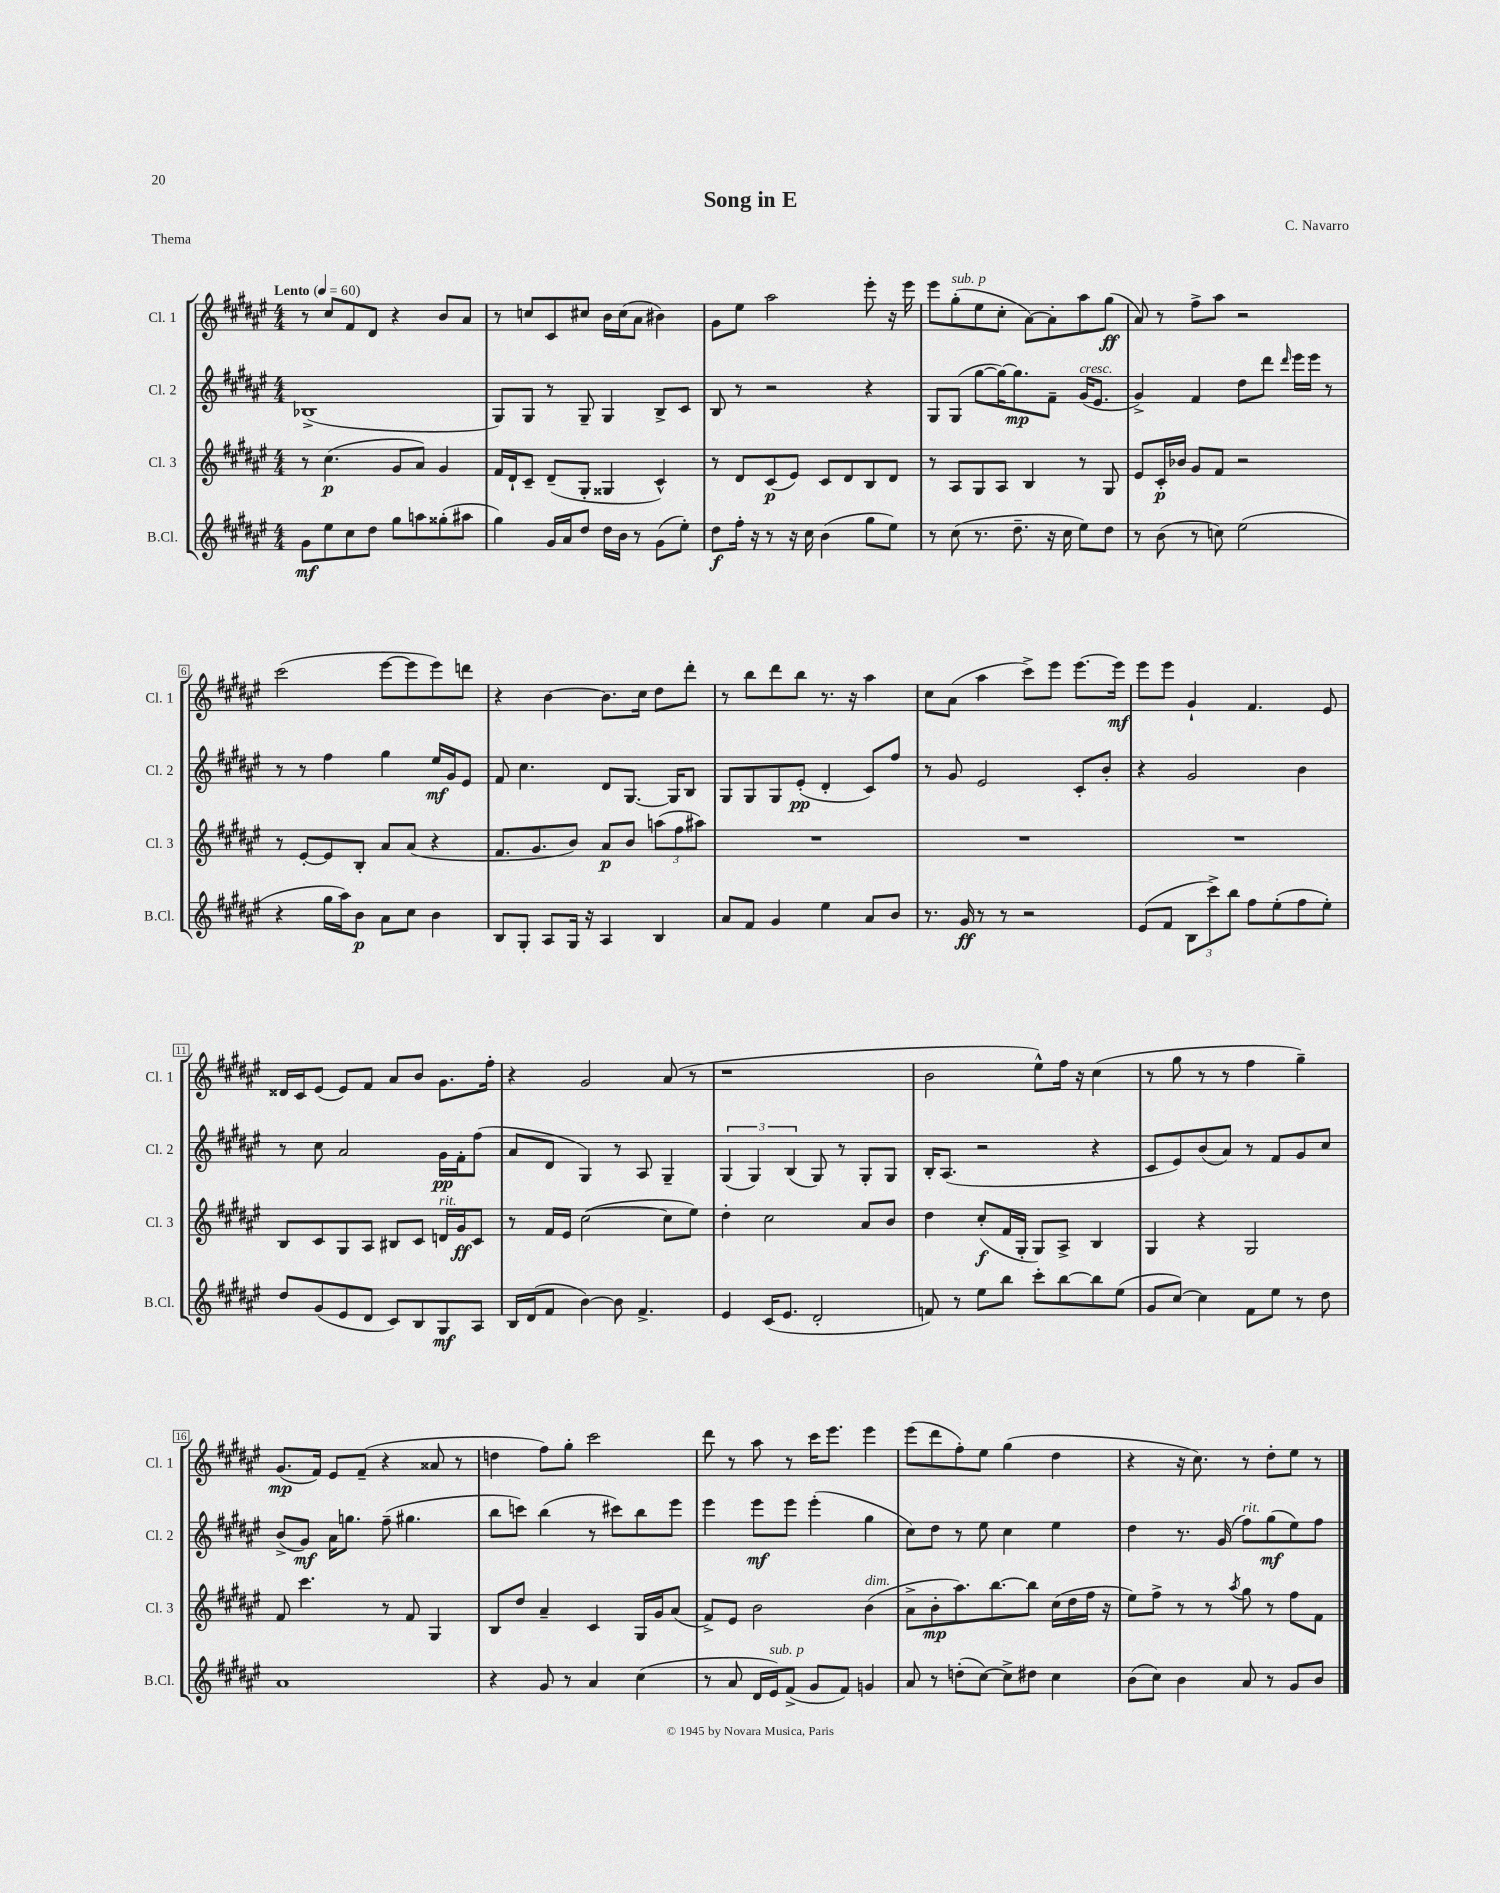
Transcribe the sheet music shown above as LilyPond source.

\header { title = "Song in E" composer = "C. Navarro" piece = "Thema" }
<<
\new StaffGroup <<
\new Staff = "s0" \with { instrumentName = "Cl. 1" shortInstrumentName = "Cl. 1" } {
    \clef treble \key fis \major \numericTimeSignature \time 4/4 \tempo "Lento" 4 = 60
    r8 cis''8 fis'8 dis'8 r4 b'8 ais'8 |
    r8 c''8 cis'8 cis''8 b'16 cis''16( ais'8 bis'4) |
    gis'8 eis''8 ais''2 eis'''8-. r16 eis'''16 |
    eis'''8 gis''8-.^\markup { \italic "sub. p" }( eis''8 cis''8-. ais'8~) ais'8-. ais''8 gis''8\ff( |
    ais'8) r8 fis''8-> ais''8 r2 |
    cis'''2( eis'''8~ eis'''8 eis'''8) d'''8 |
    r4 b'4~ b'8. cis''16 dis''8 dis'''8-. |
    r8 b''8 dis'''8 b''8 r8. r16 ais''4 |
    cis''8 ais'8( ais''4 cis'''8->) eis'''8 eis'''8.~ eis'''16\mf |
    eis'''8 eis'''8 gis'4-! fis'4. eis'8 |
    disis'16 cis'16 eis'8( eis'8) fis'8 ais'8 b'8 gis'8. fis''16-. |
    r4 gis'2 ais'8( r8 |
    r1 |
    b'2 eis''8-^) fis''16 r16 cis''4( |
    r8 gis''8 r8 r8 fis''4 gis''4--) |
    gis'8.\mp( fis'16) eis'8 fis'8--( r4 aisis'8 r8 |
    d''4 fis''8) gis''8-. cis'''2 |
    dis'''8 r8 ais''8 r8 cis'''16 eis'''8. eis'''4 |
    eis'''8( dis'''8 fis''8-.) eis''8 gis''4( dis''4 |
    r4 r16 cis''8.) r8 dis''8-. eis''8 r8 \bar "|." |
}
\new Staff = "s1" \with { instrumentName = "Cl. 2" shortInstrumentName = "Cl. 2" } {
    \clef treble \key fis \major \numericTimeSignature \time 4/4
    bes1->( |
    gis8) gis8 r8 gis8-- gis4 b8-> cis'8 |
    b8 r8 r2 r4 |
    gis8 gis8( gis''8~ gis''16~) gis''8.\mp fis'8-- gis'16^\markup { \italic "cresc." }( eis'8. |
    gis'4->) fis'4 dis''8 dis'''8 \grace { dis'''16 } eis'''16 eis'''16 r8 |
    r8 r8 fis''4 gis''4 eis''16\mf gis'16 eis'8 |
    fis'8 cis''4. dis'8 gis8.~ gis16 b8 |
    gis8 gis8 gis8 eis'8-.\pp( dis'4-. cis'8) fis''8 |
    r8 gis'8 eis'2 cis'8-. b'8-. |
    r4 gis'2 b'4 |
    r8 cis''8 ais'2 gis'16\pp fis'16-. fis''8( |
    ais'8 dis'8 gis4) r8 ais8 gis4-- |
    \tuplet 3/2 { gis4( gis4) b4( } gis8) r8 gis8-. gis8 |
    b16-. ais8.( r2 r4 |
    cis'8 eis'8) b'8( ais'8) r8 fis'8 gis'8 cis''8 |
    b'8->( gis'8\mf) ais'16 g''8. fis''8--( gis''4. |
    b''8 c'''8) b''4( r8 cis'''8) b''8 eis'''8 |
    eis'''4 eis'''8\mf eis'''8 eis'''4-.( gis''4 |
    cis''8) dis''8 r8 eis''8 cis''4 eis''4 |
    dis''4 r8. gis'16( fis''8^\markup { \italic "rit." }) gis''8\mf( eis''8) fis''8 \bar "|." |
}
\new Staff = "s2" \with { instrumentName = "Cl. 3" shortInstrumentName = "Cl. 3" } {
    \clef treble \key fis \major \numericTimeSignature \time 4/4
    r8 cis''4.\p( gis'8 ais'8) gis'4 |
    fis'16 dis'16-! cis'8-- dis'8--( gis8-. gisis4 cis'4-^) |
    r8 dis'8 cis'8\p( eis'8) cis'8 dis'8 b8 dis'8 |
    r8 ais8 gis8 ais8 b4 r8 gis8 |
    eis'8 cis'16-.\p bes'16 gis'8 fis'8 r2 |
    r8 eis'8~-. eis'8 b8-. ais'8 ais'8( r4 |
    fis'8. gis'8. b'8) ais'8\p b'8 \tuplet 3/2 { a''8( fis''8 ais''8) } |
    R1 |
    R1 |
    R1 |
    b8 cis'8 gis8 ais8 bis8 cis'8 d'16^\markup { \italic "rit." } gis'16\ff cis'8 |
    r8 fis'16 eis'16 cis''2~( cis''8 eis''8) |
    dis''4-. cis''2 ais'8 b'8 |
    dis''4 cis''8-.\f( fis'16 gis16-. gis8) ais8-> b4 |
    gis4 r4 gis2 |
    fis'8 cis'''4. r8 fis'8 gis4 |
    b8 dis''8 ais'4-- cis'4 gis16 gis'16 ais'8( |
    fis'8->) eis'8 b'2 b'4^\markup { \italic "dim." }( |
    ais'8-> b'8-.\mp ais''8.) b''8.~ b''8 cis''16( dis''16 fis''16 r16 |
    eis''8) fis''8-> r8 r8 \acciaccatura { ais''8 } gis''8 r8 fis''8 fis'8 \bar "|." |
}
\new Staff = "s3" \with { instrumentName = "B.Cl." shortInstrumentName = "B.Cl." } {
    \clef treble \key fis \major \numericTimeSignature \time 4/4
    gis'8\mf eis''8 cis''8 dis''8 gis''8 a''8 gisis''8-.( ais''8 |
    gis''4) gis'16 ais'16 dis''8 dis''16 b'16 r8 gis'8( eis''8-.) |
    dis''8\f fis''16-. r16 r8 r16 cis''16 b'4( gis''8 eis''8) |
    r8 cis''8( r8. dis''8.-- r16 cis''16 eis''8) dis''8 |
    r8 b'8( r8 c''8) eis''2( |
    r4 gis''16 ais''16) b'8\p ais'8 cis''8 b'4 |
    b8 gis8-. ais8 gis16 r16 ais4 b4 |
    ais'8 fis'8 gis'4 eis''4 ais'8 b'8 |
    r8. gis'16\ff r8 r8 r2 |
    eis'8( fis'8 \tuplet 3/2 { b8 cis'''8->) b''8 } fis''8 eis''8-.( fis''8 eis''8-.) |
    dis''8 gis'8( eis'8 dis'8 cis'8) b8 gis8\mf ais8 |
    b16 dis'16( fis'8 b'4~) b'8 fis'4.-> |
    eis'4 cis'16( eis'8. dis'2-. |
    f'8) r8 eis''8 b''8 cis'''8-. b''8~ b''8 eis''8( |
    gis'8 cis''8~) cis''4 fis'8 eis''8 r8 dis''8 |
    ais'1 |
    r4 gis'8 r8 ais'4 cis''4( |
    r8 ais'8 dis'16 eis'16^\markup { \italic "sub. p" }) fis'8->( gis'8 fis'8) g'4 |
    ais'8 r8 d''8-.( cis''8~) cis''8-> dis''8 cis''4 |
    b'8( cis''8) b'4 ais'8 r8 gis'8 b'8 \bar "|." |
}
>>
>>
\layout { \context { \Score \override BarNumber.stencil = #(make-stencil-boxer 0.1 0.3 ly:text-interface::print) } }
